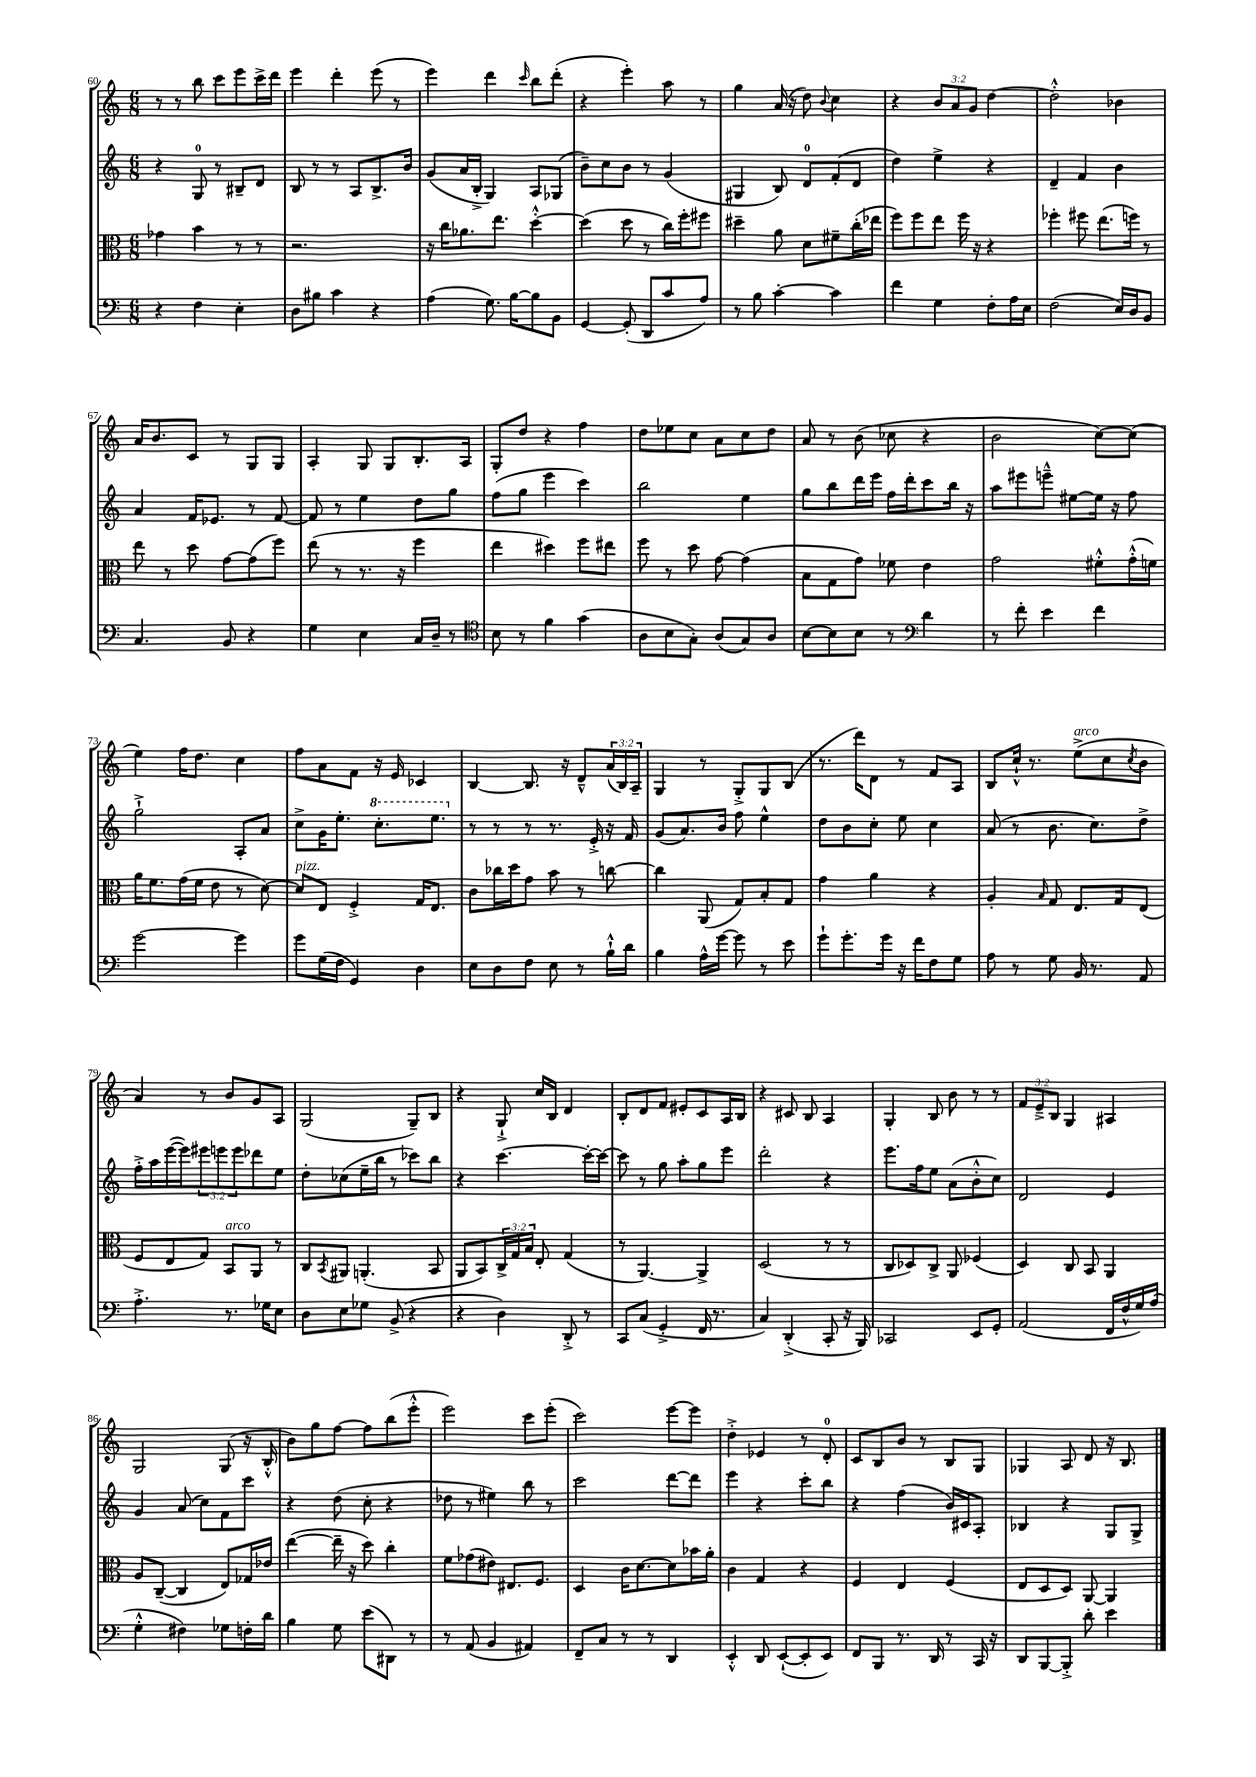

**kern	**kern	**kern	**kern
*staff4	*staff3	*staff2	*staff1
*clefF4	*clefC3	*clefG2	*clefG2
*k[]	*k[]	*k[]	*k[]
*M6/8	*M6/8	*M6/8	*M6/8
4r	4g-	4r	8r
.	.	.	8r
4F	4b	8G	8bb
.	.	8r	8ccc
4E'	8r	8B#~	8eee
.	8r	8d	16ccc^
.	.	.	16ddd
=	=	=	=
8D	2.r	8B	4eee
8B#	.	8r	.
4c	.	8r	4ddd'
.	.	8A	.
4r	.	8.B^	(8eee
.	.	.	8r
.	.	16b	.
=	=	=	=
(4A	16r	(8g	4eee)
.	16cc	.	.
.	8.a-	16a	.
.	.	16B'^	.
8.G)	.	4G)	4ddd
.	8.ee	.	.
[16B	.	.	.
.	.	.	16qqccc
8B]	[4dd'^^	8A	8bb
8BB	.	(8G-	(8ddd'
=	=	=	=
[4GG	(4dd]	8b~)	4r
.	.	8cc	.
(8GG']	8dd	8b	4eee')
8DD	8r	8r	.
8c	16cc)	(4g	8aa
.	16ff'	.	.
8A)	8ff#	.	8r
=	=	=	=
8r	4dd#~	4G#	4gg
8B	.	.	.
[4c'	8a	8B)	(16a
.	.	.	16r
.	8d	8d	8dd)
.	.	.	8qqb
4c]	8f#~	(8f'	4cc
.	(16cc'	8d	.
.	16ee-	.	.
=	=	=	=
4f	8ff)	4dd)	4r
.	8ff	.	.
4G	8ee	4ee^	12b
.	.	.	12a
.	16ff	.	.
.	.	.	12g
.	16r	.	.
8F'	4r	4r	[4dd
16A	.	.	.
16E	.	.	.
=	=	=	=
(2F	4ff-'	4d~	2dd'^^]
.	8ff#	4f	.
.	(8.ee	.	.
16E)	.	4b	4b-
16D	16ff)	.	.
8BB	8r	.	.
=	=	=	=
4.C	8ee	4a	16a
.	.	.	8.b
.	8r	.	.
.	8dd	16f	8c
.	.	8.e-	.
8BB	[8g	.	8r
4r	(8g]	8r	8G
.	8ff)	[8f	8G
=	=	=	=
4G	(8ee	8f]	4A'
.	8r	8r	.
4E	8.r	4ee	8G
.	.	.	8G
.	16r	.	.
16C	4ff	8dd	8.B'
16D~	.	.	.
8r	.	8gg	.
.	.	.	16A
=	=	=	=
*clefC4	*	*	*
8B	4ee	(8ff	8G'
8r	.	8gg	8dd
4f	4dd#)	4eee	4r
(4g	8ff	4ccc)	4ff
.	8ee#	.	.
=	=	=	=
8A	8ff	2bb	8dd
8B	8r	.	8ee-
8G')	8dd	.	8cc
(8A	[8g	.	8a
8G)	(4g]	4ee	8cc
8A	.	.	8dd
=	=	=	=
[8B	8B	8gg	8a
8B]	8G	8bb	8r
8B	8g)	16ddd	(8b
.	.	16eee	.
8r	8f-	16ff	8cc-
.	.	16ddd'	.
*clefF4	*	*	*
4d	4e	8ccc	4r
.	.	16bb	.
.	.	16r	.
=	=	=	=
8r	2g	8aa	2b
8f'	.	8eee#	.
4e	.	8eee~^^	.
.	.	[8ee#	.
4f	8f#'^^	16ee#]	[8cc)
.	.	16r	.
.	(16g'^^	8ff	(8cc]
.	16f)	.	.
=	=	=	=
[2g	16a	2gg`^	4ee)
.	8.f	.	.
.	(16g	.	16ff
.	16f	.	8.dd
.	8e	.	.
4g]	8r	8A'	4cc
.	[8d)	8a	.
=	=	=	=
8g	8d]	8cc^	8ff
(16G	8E	16g	8a
16F	.	8.ee'	.
4GG)	4F'^	.	8f
.	.	8.ccc'	16r
.	.	.	16e
4D	16G	.	4c-
.	8.E	8.eee	.
=	=	=	=
8E	8c	8r	[4B
8D	16cc-	8r	.
.	16dd	.	.
8F	8g	8r	8.B]
8E	8b	8.r	.
.	.	.	16r
8r	8r	.	8d~^^
.	.	16e'^	.
16B`^^	[8cc	16r	(24a
.	.	.	24B)
16d	.	16f	.
.	.	.	24A~
=	=	=	=
4B	4cc]	(8g	4G
.	.	8.a)	.
16A^^	(8AA	.	8r
[16g	.	16b	.
8g]	8G)	8ff	8G'^
8r	8B'	4ee^^	8G
8e	8G	.	(8B
=	=	=	=
8g`	4g	8dd	8.r
8.g'	.	8b	.
.	.	.	16ddd)
.	4a	8cc'	8d
16g	.	.	.
16r	.	8ee	8r
16f	.	.	.
8F	4r	4cc	8f
8G	.	.	8A
=	=	=	=
8A	4A'	(8a	8B
8r	.	8r	16cc`^^
.	.	.	8.r
.	16qqB	.	.
8G	8G	8.b	.
16BB	8.E	.	(8ee^
8.r	.	8.cc)	.
.	.	.	8cc
.	16G	.	.
.	.	.	8qcc
8AA	(8E	8dd^	8b
=	=	=	=
4.A'^	8F	16ff'^	4a)
.	.	16aa	.
.	8E	([16eee	.
.	.	16eee])	.
.	8G)	12eee#	8r
.	.	12eee	.
8.r	8BB	.	8b
.	.	12eee	.
.	8AA	8ddd-	8g
16G-	.	.	.
8E	8r	8ee	8A
=	=	=	=
8D	8C	8dd'	(2G
.	8qBB	.	.
8E	8AA#	(8cc-	.
8G-	(4.AA'	16ee~	.
.	.	16bb	.
(8BB^	.	8r	.
4r	.	8ccc-)	8G~)
.	8BB	8bb	8B
=	=	=	=
4r	8AA	4r	4r
.	8BB)	.	.
4D)	24C^	[4.ccc	8G`^
.	24G	.	.
.	24B	.	.
.	8E'	.	16cc
.	.	.	16B
8DD'^	(4G	.	4d
8r	.	16ccc'_	.
.	.	16ccc_	.
=	=	=	=
8CC	8r	8ccc]	8B'
(8C	[4.AA)	8r	8d
4GG'^	.	8gg	8f
.	.	8aa'	8e#'
16FF	4AA^]	8gg	8c
8.r	.	.	.
.	.	8eee	16A
.	.	.	16B
=	=	=	=
4C)	(2D	2ddd'	4r
(4DD'^	.	.	8c#
.	.	.	8B
8CC'	8r	4r	4A
16r	8r	.	.
16BBB)	.	.	.
=	=	=	=
2CC-	8C	8.eee	4G'
.	8D-)	.	.
.	.	16ff	.
.	8C^	8ee	8B
.	8AA	(8a	8b
8EE	(4F-	8b'^^	8r
8GG'	.	8cc)	8r
=	=	=	=
(2AA	4D)	2d	12f
.	.	.	12e~^
.	.	.	12B
.	8C	.	4G
.	8BB	.	.
16FF	4AA	4e	4A#
16F^^	.	.	.
16G)	.	.	.
(16A	.	.	.
=	=	=	=
4G'^^	8A	4g	2G
.	([8C~	.	.
4F#)	4C]	(8a	.
.	.	8cc)	.
8G-	8E)	8f	(8G
16F'	16G-	8ccc	16r
16d	16e-	.	16B'^^
=	=	=	=
4B	([4ee	4r	8b)
.	.	.	8gg
8G	16ee~]	(8dd	[8ff
.	16r	.	.
(8e	8dd)	8cc'	8ff]
8DD#)	4cc'	4r	(8bb
8r	.	.	8eee'^^
=	=	=	=
8r	8f	8dd-	2eee)
(8AA	(8g-	8r	.
4BB	8e#)	4ee#)	.
.	8.E#	.	.
4AA#)	.	8bb	8ccc
.	8.F	.	.
.	.	8r	(8eee'
=	=	=	=
8FF~	4D	2ccc	2ccc)
8C	.	.	.
8r	16c	.	.
.	[8.d	.	.
8r	.	.	.
4DD	8d]	[8ddd	[8eee
.	16b-	8ddd]	8eee]
.	16a'	.	.
=	=	=	=
4EE'^^	4c	4eee	4dd'^
8DD	4G	4r	4e-
([8EE`	.	.	.
8EE']	4r	8ccc'	8r
8EE)	.	8bb	8d'
=	=	=	=
8FF	4F	4r	8c
8BBB	.	.	8B
8.r	4E	(4ff	8b
.	.	.	8r
16DD	.	.	.
8r	(4F	16b)	8B
.	.	16c#	.
16CC	.	8A'	8G
16r	.	.	.
=	=	=	=
8DD	8E	4B-	4G-
[8BBB	8D	.	.
8BBB'^]	8D)	4r	8A
8d'	[8AA	.	8d
4e	4AA]	8G	16r
.	.	.	8.B
.	.	8G^	.
==	==	==	==
*-	*-	*-	*-
